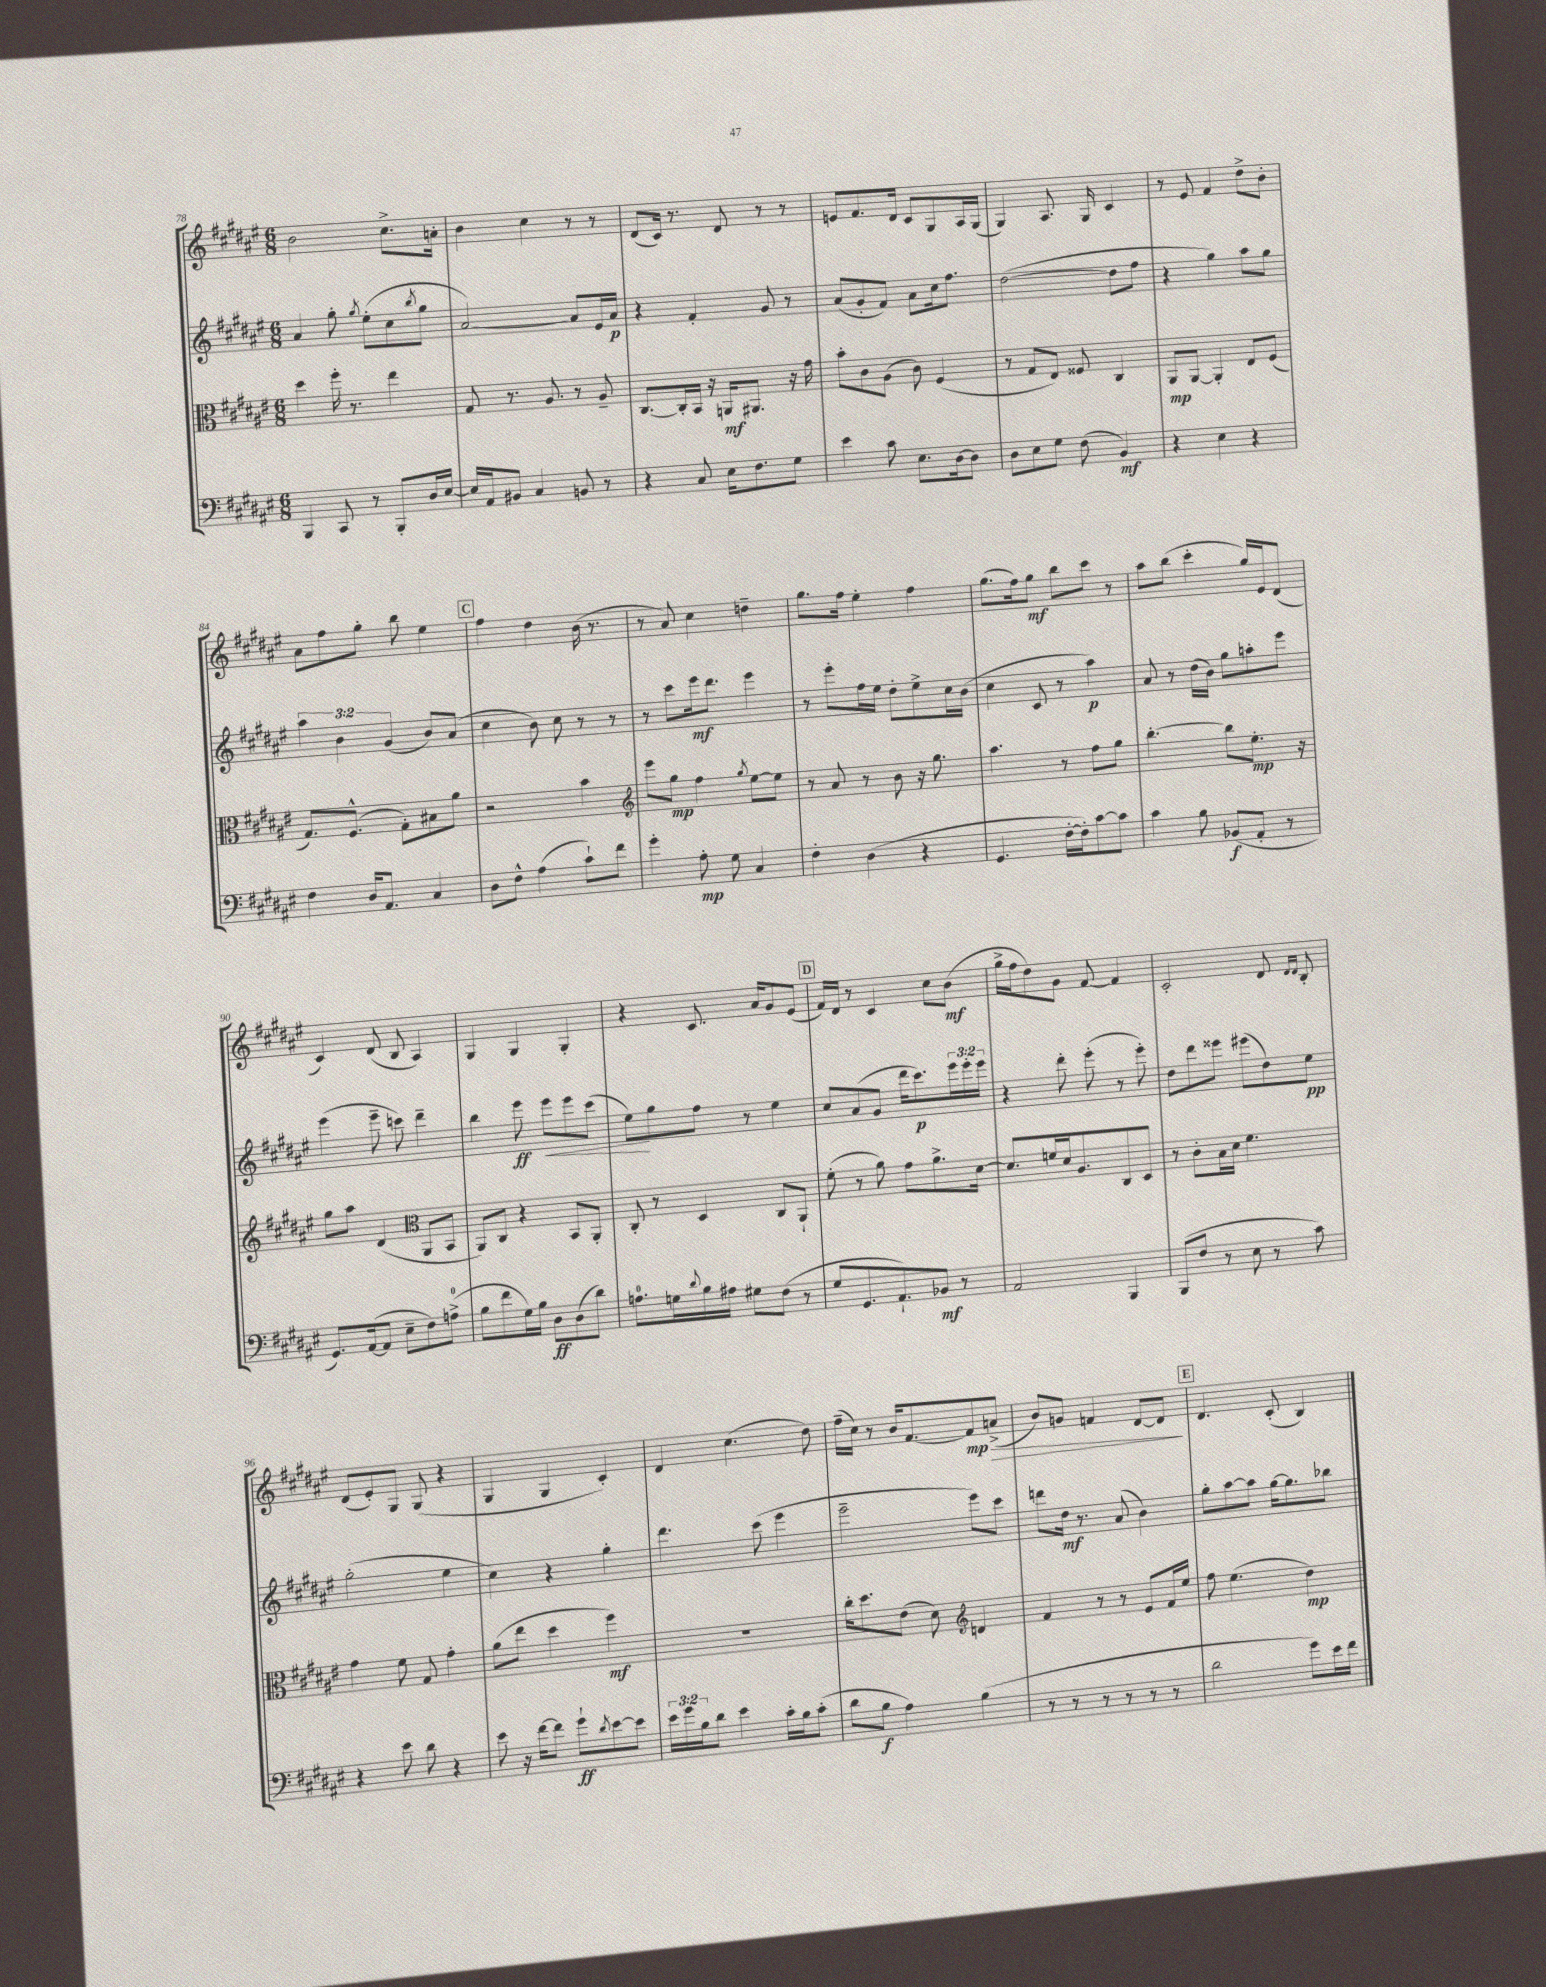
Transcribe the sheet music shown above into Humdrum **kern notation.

**kern	**dynam	**kern	**dynam	**kern	**dynam	**kern	**dynam
*part4	*part4	*part3	*part3	*part2	*part2	*part1	*part1
*staff4	*staff4	*staff3	*staff3	*staff2	*staff2	*staff1	*staff1
*clefF4	*	*clefC3	*	*clefG2	*	*clefG2	*
*k[f#c#g#d#a#e#]	*	*k[f#c#g#d#a#e#]	*	*k[f#c#g#d#a#e#]	*	*k[f#c#g#d#a#e#]	*
*M6/8	*	*M6/8	*	*M6/8	*	*M6/8	*
=78	=78	=78	=78	=78	=78	=78	=78
4BBB/	.	4dd#\	.	4a#/	.	2b\	.
8CC#/	.	16ff#'\	.	8gg#'\	.	.	.
.	.	8.r	.	.	.	.	.
.	.	.	.	8qgg#/	.	.	.
8r	.	.	.	(8ee#'\L	.	.	.
8BBB'/L	.	4ee#\	.	8cc#\	.	8.cc#^\L	.
.	.	.	.	8qbb/	.	.	.
16D#/L	.	.	.	8gg#\J	.	.	.
[16E#/JJ	.	.	.	.	.	16an'\Jk	.
=79	=79	=79	=79	=79	=79	=79	=79
16E#/LL]	.	8G#/	.	[2a#/)	.	4b\	.
16AA#/J	.	.	.	.	.	.	.
8BB#X/J	.	8.r	.	.	.	.	.
4C#/	.	.	.	.	.	4cc#\	.
.	.	8.A#/	.	.	.	.	.
8BBn/	.	8r	.	8a#/L]	.	8r	.
8r	.	8A#~/	.	16e#/L	.	8r	.
.	.	.	.	16a#/JJ	p	.	.
=80	=80	=80	=80	=80	=80	=80	=80
4r	.	[8.C#/L	.	4r	.	(8d#/L	.
.	.	.	.	.	.	16c#/Jk)	.
.	.	16C#'/L]	.	.	.	8.r	.
8C#/	.	16BB/JJ	.	4f#'/	.	.	.
.	.	16r	.	.	.	.	.
16E#\KL	.	16AAn/KL	mf	.	.	8d#/	.
8.F#\	.	8.AA#X/J	.	.	.	.	.
.	.	.	.	8g#/	.	8r	.
8G#\J	.	16r	.	8r	.	8r	.
.	.	16g#\	.	.	.	.	.
=81	=81	=81	=81	=81	=81	=81	=81
4e#\	.	8b'\L	.	(8a#/L	.	8en/L	.
.	.	8c#\	.	8g#'/	.	8.f#/	.
8c#\	.	(8A#\J	.	8f#/J)	.	.	.
.	.	.	.	.	.	16d#/Jk	.
8.E#\L	.	8c#\)	.	8a#\L	.	8c#/L	.
.	.	(4F#/	.	16cc#\k	.	8G#/	.
[16D#\k	.	.	.	8.ff#\J	.	.	.
8D#\J]	.	.	.	.	.	16A#/L	.
.	.	.	.	.	.	(16G#/JJ	.
=82	=82	=82	=82	=82	=82	=82	=82
8D#\L	.	8r	.	([2dd#\	.	4G#/)	.
8E#\	.	8G#/L	.	.	.	.	.
8G#\J	.	8E#/J)	.	.	.	8.A#/	.
(8F#\	.	8F##X/	.	.	.	.	.
.	.	.	.	.	.	16G#/	.
4BB/)	mf	4C#/	.	8dd#\L]	.	4c#/	.
.	.	.	.	8ff#\J	.	.	.
=83	=83	=83	=83	=83	=83	=83	=83
4r	.	8AA#/L	mp	4r	.	8r	.
.	.	[8AA#/J	.	.	.	8e#/	.
4E#\	.	4AA#'/]	.	4gg#\)	.	4f#/	.
4r	.	8E#/L	.	8aa#\L	.	8dd#^\L	.
.	.	(8F#/J	.	8gg#\J	.	8b'\J	.
!!LO:LB:g=z
=84	=84	=84	=84	=84	=84	=84	=84
4F#\	.	8.G#/L)	.	6aa#\	.	8a#\L	.
.	.	.	.	.	.	8ff#\	.
.	.	.	.	6b\	.	.	.
.	.	(8.F#^^/J	.	.	.	.	.
16D#/KL	.	.	.	.	.	8gg#'\J	.
8.AA#/J	.	.	.	.	.	.	.
.	.	.	.	(6g#/	.	.	.
.	.	8G#'\L)	.	.	.	8bb\	.
4C#/	.	8B#X\	.	8b/L)	.	4ee#\	.
.	.	8a#\J	.	(8a#/J	.	.	.
!!LO:REH:place=s1:t=C
=85	=85	=85	=85	=85	=85	=85	=85
8D#\L	.	2r	.	4cc#\	.	4ff#\	.
8F#^^\J	.	.	.	.	.	.	.
(4A#\	.	.	.	8b\)	.	4dd#\	.
.	.	.	.	8cc#\	.	.	.
8c#`\L)	.	4b\	.	8r	.	(16b\	.
.	.	.	.	.	.	8.r	.
8f#\J	.	.	.	8r	.	.	.
=86	=86	=86	=86	=86	=86	=86	=86
*	*	*clefG2	*	*	*	*	*
4g#'\	.	8eee#\L	.	8r	.	8r	.
.	.	8gg#\J	mp	8ccc#\L	.	8a#/)	.
8A#'\	mp	4ff#\	.	16eee#\k	mf	4cc#\	.
.	.	.	.	8.ddd#\J	.	.	.
8G#\	.	.	.	.	.	.	.
.	.	8qgg#/	.	.	.	.	.
4C#/	.	[8ee#\L	.	4eee#\	.	4ddn~\	.
.	.	8ee#\J]	.	.	.	.	.
=87	=87	=87	=87	=87	=87	=87	=87
4F#'\	.	8r	.	8r	.	8.gg#\L	.
.	.	8a#/	.	8eee#'\L	.	.	.
.	.	.	.	.	.	16ff#\Jk	.
(4D#\	.	8r	.	16ff#\L	.	4ee#'\	.
.	.	.	.	16ee#\JJ	.	.	.
.	.	8b\	.	8dd#'\L	.	.	.
4r	.	16r	.	8ee#^\	.	4ff#\	.
.	.	8.gg#\	.	.	.	.	.
.	.	.	.	16cc#\L	.	.	.
.	.	.	.	(16b\JJ	.	.	.
=88	=88	=88	=88	=88	=88	=88	=88
4.GG#/	.	4.aa#\	.	4cc#\	.	(8.gg#\L	.
.	.	.	.	.	.	16ff#\k)	.
.	.	.	.	8c#/	.	8gg#\J	mf
[16F#'\LL	.	8r	.	8r	.	8bb\L	.
16F#'\J])	.	.	.	.	.	.	.
[8c#\	.	8ff#\L	.	4aa#\)	p	8ccc#\J	.
8c#\J]	.	8gg#\J	.	.	.	8r	.
=89	=89	=89	=89	=89	=89	=89	=89
4c#\	.	[4.bb'\	.	8a#/	.	8aa#\L	.
.	.	.	.	8r	.	(8bb\J	.
8B\	.	.	.	(16dd#\LL	.	4ccc#'\	.
.	.	.	.	16b\JJ)	.	.	.
(8BB-X/L	f	8bb\L]	.	8gg#\L	.	.	.
8AA#'/J	.	8.ee#'\J	mp	8aan'\	.	16gg#/LL)	.
.	.	.	.	.	.	16e#/J	.
8r	.	.	.	8eee#\J	.	(8d#/J	.
.	.	16r	.	.	.	.	.
!!LO:LB:g=z
=90	=90	=90	=90	=90	=90	=90	=90
8.GG#/L)	.	8gg#\L	.	(4eee#\	.	4c#/)	.
.	.	8aa#\J	.	.	.	.	.
([16AA#/k	.	.	.	.	.	.	.
8AA#/J]	.	(4d#/	.	8eee#~\	.	(8d#/	.
8E#~\L	.	.	.	8cccn\)	.	8B/	.
*	*	*clefC3	*	*	*	*	*
8F#\)	.	8AA#/L	.	4ddd#~\	.	4A#/)	.
(8An^\J	.	8BB/J	.	.	.	.	.
=91	=91	=91	=91	=91	=91	=91	=91
8B\L	.	8AA#/L)	.	4bb\	.	4G#/	.
8f#\	.	8C#/J	.	.	.	.	.
16G#\L)	.	4r	.	8eee#\	ff	4G#/	.
16B\JJ	.	.	.	.	.	.	.
!	!	!	!	!	!LO:HP:b	!	!
8D#\L	ff	.	.	8eee#\L	<	.	.
(8D#\	.	8BB/L	.	8eee#\	.	4G#'/	.
8d#\J)	.	8AA#'/J	.	(8ccc#\J	.	.	.
=92	=92	=92	=92	=92	=92	=92	=92
8.An\L	.	8C#'/	.	8ee#\L)	.	4r	.
.	.	8r	.	8gg#\	[	.	.
16Gn\L	.	.	.	.	.	.	.
8qqd#/	.	.	.	.	.	.	.
16B\	.	4D#/	.	8ff#\J	.	8.c#/	.
16A#X\JJ	.	.	.	.	.	.	.
8G#X\L	.	.	.	8r	.	.	.
.	.	.	.	.	.	16a#/KL	.
(8F#\J	.	8C#/L	.	4ee#\	.	8g#/	.
8r	.	8AA#`/J	.	.	.	(8e#/J	.
!!LO:REH:place=s1:t=D
=93	=93	=93	=93	=93	=93	=93	=93
8G#/L	.	(8f#'\	.	8cc#/L	.	16f#/LL)	.
.	.	.	.	.	.	16d#/JJ	.
8.GG#/	.	8r	.	(8a#/	.	8r	.
.	.	8a#\)	.	8g#/J	.	4c#/	.
8.AA#`/)	.	.	.	.	.	.	.
.	.	8g#\L	.	16ddd#\KL	.	.	.
.	.	.	.	8.ccc#\)	p	.	.
8BB-X/J	mf	8.a#^\	.	.	.	8cc#\L	.
8r	.	.	.	24eee#\L	.	(8b\J	mf
.	.	.	.	24eee#'\	.	.	.
.	.	[16d#\Jk	.	.	.	.	.
.	.	.	.	24eee#\JJ	.	.	.
=94	=94	=94	=94	=94	=94	=94	=94
2AA#/	.	8.d#/L]	.	4r	.	16gg#^\LL	.
.	.	.	.	.	.	16ff#\J	.
.	.	.	.	.	.	8dd#\)	.
.	.	16fn/L	.	.	.	.	.
.	.	16d#/J	.	8ddd#'\	.	8g#\J	.
.	.	8.A#/	.	.	.	.	.
.	.	.	.	(8eee#'\	.	[8f#/	.
4BBB/	.	8C#/	.	8r	.	4f#/]	.
.	.	8D#/J	.	8eee#'\)	.	.	.
=95	=95	=95	=95	=95	=95	=95	=95
(8BBB/L	.	8r	.	8dd#\L	.	2c#'/	.
8F#/J	.	8c#'\L	.	8ddd#\	.	.	.
8r	.	16B\L	.	8eee##X\J	.	.	.
.	.	16d#\JJ	.	.	.	.	.
8E#\	.	4.f#\	.	(8eee#X\L	.	.	.
8r	.	.	.	8dd#\)	.	8d#/	.
.	.	.	.	.	.	16qqd#/LL	.
.	.	.	.	.	.	16qqd#/JJ	.
8c#\)	.	.	.	8ee#\J	pp	8B'/	.
!!LO:LB:g=z
=96	=96	=96	=96	=96	=96	=96	=96
4r	.	4g#\	.	(2gg#'\	.	(8d#/L	.
.	.	.	.	.	.	8e#'/)	.
8e#\	.	8f#\	.	.	.	8G#/J	.
8d#\	.	8G#/	.	.	.	(8G#/	.
4r	.	4g#'\	.	4ee#\	.	4r	.
=97	=97	=97	=97	=97	=97	=97	=97
8e#\	.	(8a#\L	.	4cc#\)	.	4G#/	.
16r	.	8ee#\J	.	.	.	.	.
[16f#\KL	.	.	.	.	.	.	.
8f#\J]	.	4dd#\	.	4r	.	4G#/	.
8g#`\L	ff	.	.	.	.	.	.
8qd#/	.	.	.	.	.	.	.
[8e#\	.	4ff#\)	mf	4gg#'\	.	4c#'/)	.
8e#\J]	.	.	.	.	.	.	.
=98	=98	=98	=98	=98	=98	=98	=98
24e#\LL	.	2.r	.	4.ddd#\	.	4d#/	.
24g#\	.	.	.	.	.	.	.
24B\J	.	.	.	.	.	.	.
8d#\J	.	.	.	.	.	.	.
4e#\	.	.	.	.	.	(4.cc#\	.
.	.	.	.	(8ccc#\	.	.	.
16c#'\LL	.	.	.	4eee#\	.	.	.
16B\J	.	.	.	.	.	.	.
(8c#'\J	.	.	.	.	.	8dd#\)	.
=99	=99	=99	=99	=99	=99	=99	=99
8d#\L	.	16cc#'\KL	.	2eee#~\	.	(16ff#~\LL	.
.	.	8.dd#\	.	.	.	16cc#\JJ)	.
8B\J	f	.	.	.	.	8r	.
4A#\)	.	(8e#\J	.	.	.	16b/KL	.
.	.	.	.	.	.	[8.f#/	.
.	.	8d#\)	.	.	.	.	.
*	*	*clefG2	*	*	*	*	*
(4B\	.	4dn/	.	8eee#\L)	.	8f#/]	mp
!	!	!	!	!	!	!	!LO:HP:b
.	.	.	.	8ccc#\J	.	(8an^/J	>
=100	=100	=100	=100	=100	=100	=100	=100
8r	.	4f#/	.	8dddn\L	.	8b/L)	.
8r	.	.	.	16dd#\Jk	mf	8gn/J	.
.	.	.	.	8.r	.	.	.
8r	.	8r	.	.	.	4fn/	.
8r	.	8r	.	(8a#/	.	.	.
8r	.	8e#/L	.	4b\)	.	[8d#/L	.
8r	.	16f#/L	.	.	.	8d#/J]	.
.	.	16ee#/JJ	.	.	.	.	.
.	.	.	.	.	.	.	]
!!LO:REH:place=s1:t=E
=101	=101	=101	=101	=101	=101	=101	=101
2d#\	.	8ff#\	.	8gg#'\L	.	4.d#/	.
.	.	(4.ee#\	.	[8aa#\	.	.	.
.	.	.	.	8aa#\J]	.	.	.
.	.	.	.	[16gg#\KL	.	(8c#'/	.
.	.	.	.	8.gg#\]	.	.	.
8g#\L)	.	4dd#\)	mp	.	.	4B/)	.
16e#\L	.	.	.	8bb-X\J	.	.	.
16f#\JJ	.	.	.	.	.	.	.
==	==	==	==	==	==	==	==
*-	*-	*-	*-	*-	*-	*-	*-
